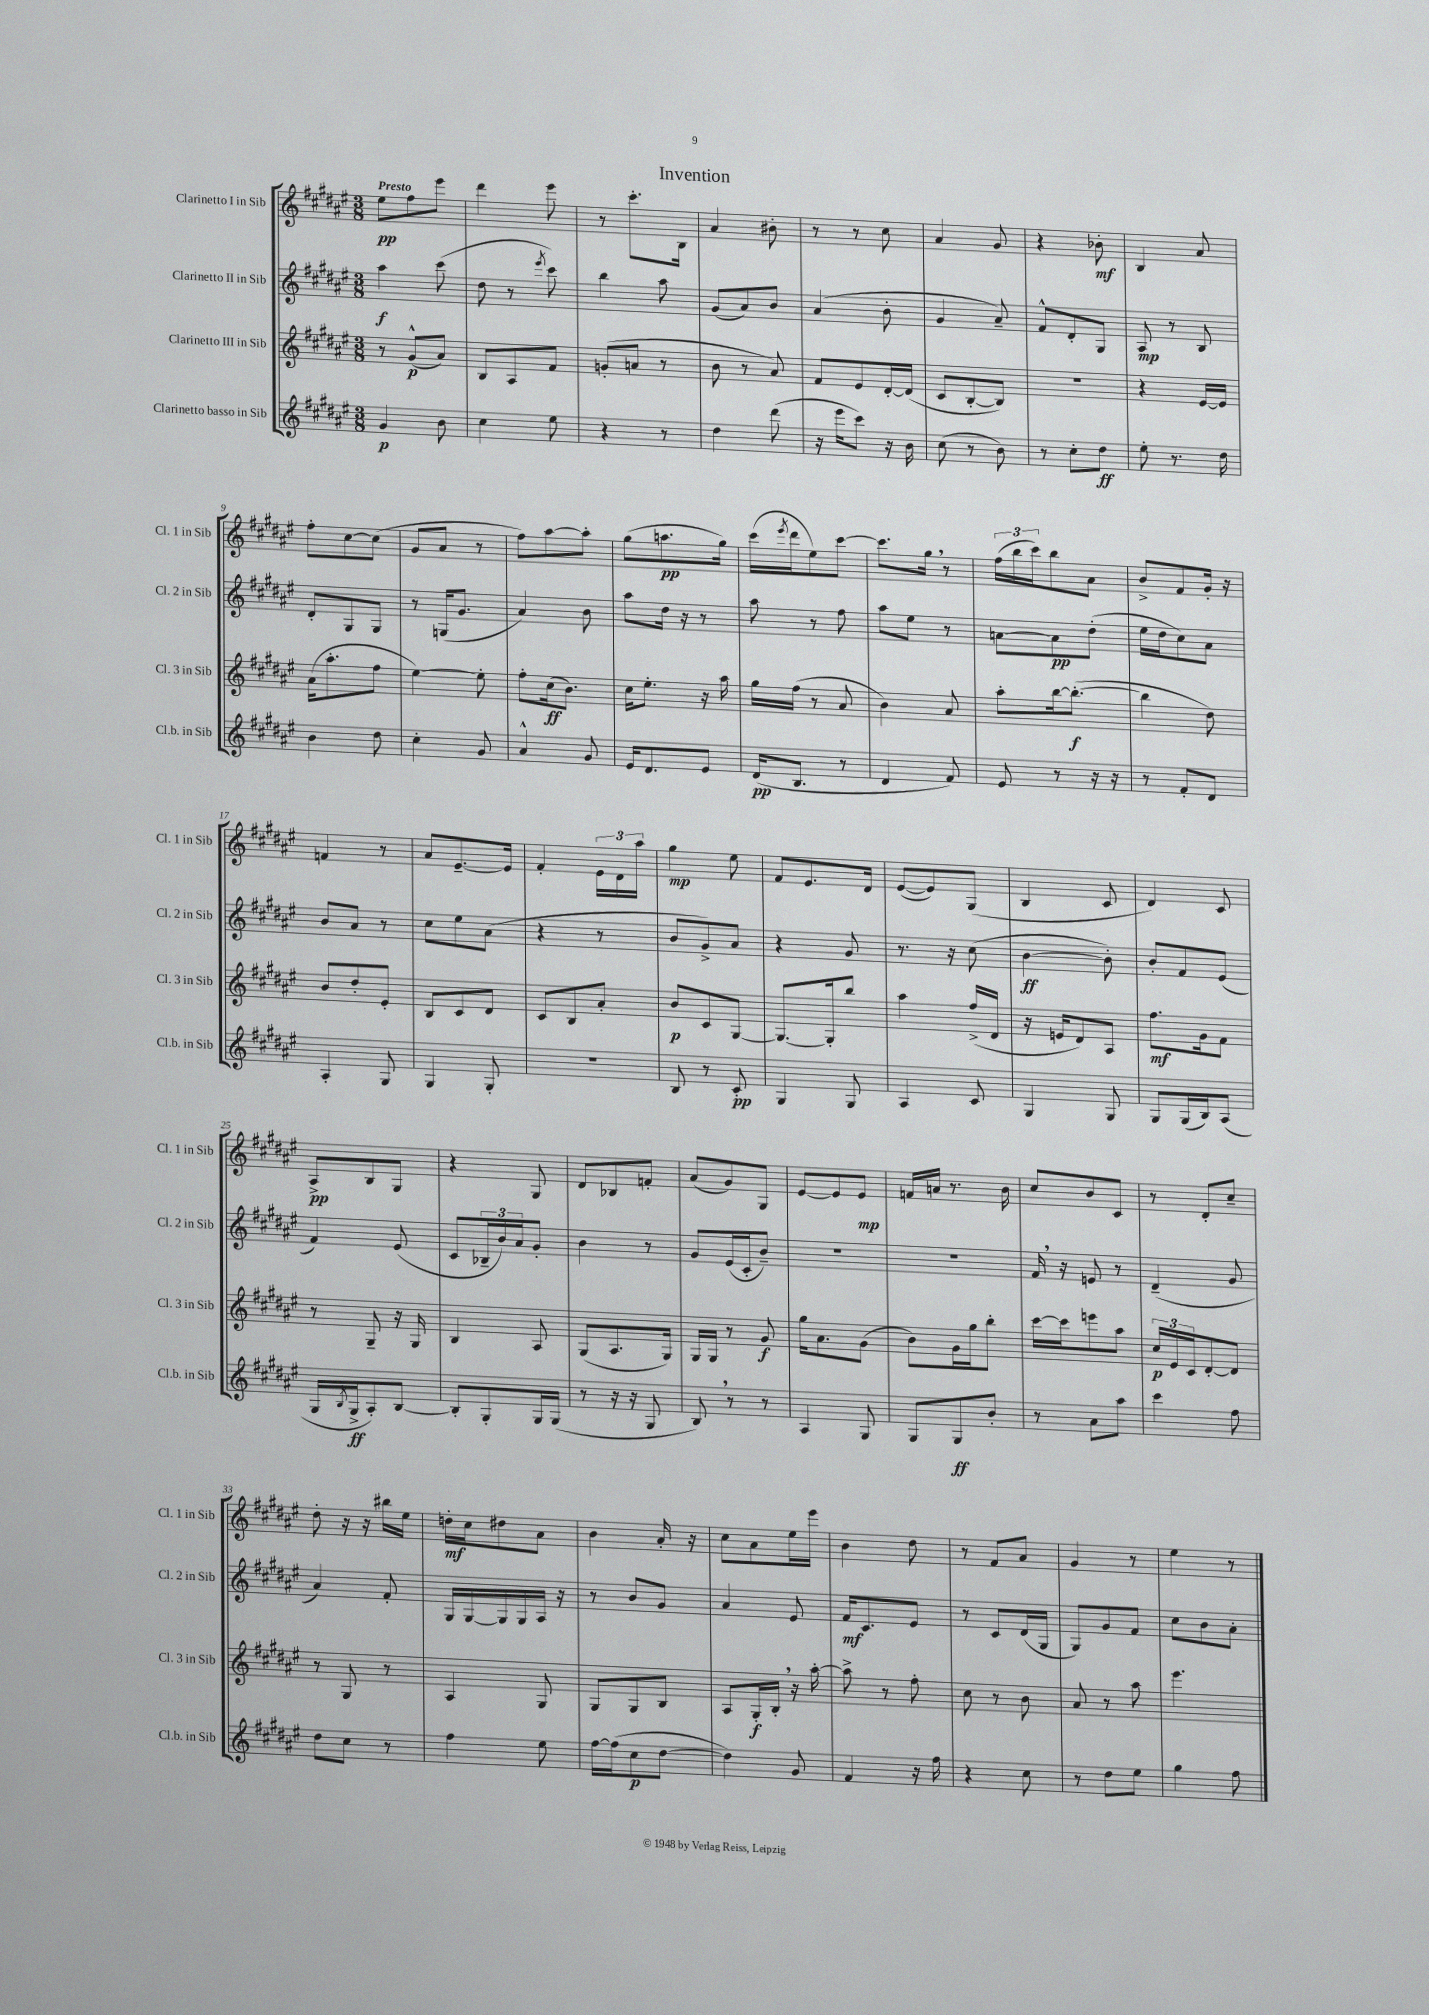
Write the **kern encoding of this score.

**kern	**dynam	**kern	**dynam	**kern	**dynam	**kern	**dynam
*part4	*part4	*part3	*part3	*part2	*part2	*part1	*part1
*staff4	*staff4	*staff3	*staff3	*staff2	*staff2	*staff1	*staff1
*I"Clarinetto basso in Sib	*	*I"Clarinetto III in Sib	*	*I"Clarinetto II in Sib	*	*I"Clarinetto I in Sib	*
*I'Cl.b. in Sib	*	*I'Cl. 3 in Sib	*	*I'Cl. 2 in Sib	*	*I'Cl. 1 in Sib	*
*clefG2	*	*clefG2	*	*clefG2	*	*clefG2	*
*k[f#c#g#d#a#e#]	*	*k[f#c#g#d#a#e#]	*	*k[f#c#g#d#a#e#]	*	*k[f#c#g#d#a#e#]	*
*M3/8	*	*M3/8	*	*M3/8	*	*M3/8	*
=1	=1	=1	=1	=1	=1	=1	=1
!	!	!	!	!	!	!LO:TX:a:B:t=Presto	!
4g#/	p	8r	.	4aa#\	f	8ee#\L	pp
.	.	(8g#^^/L	p	.	.	8ff#\	.
8b\	.	8a#/J)	.	(8ccc#\	.	8eee#\J	.
=2	=2	=2	=2	=2	=2	=2	=2
4cc#\	.	8B/L	.	8dd#\	.	4ddd#\	.
.	.	8A#/	.	8r	.	.	.
.	.	.	.	8qeee#/	.	.	.
8ee#\	.	8f#/J	.	8ccc#\)	.	8eee#\	.
=3	=3	=3	=3	=3	=3	=3	=3
4r	.	(8gn'/L	.	4bb\	.	8r	.
.	.	8an/J	.	.	.	8.ccc#'\L	.
8r	.	8r	.	8aa#\	.	.	.
.	.	.	.	.	.	16B\Jk	.
=4	=4	=4	=4	=4	=4	=4	=4
4dd#\	.	8b\	.	(8g#/L	.	4a#/	.
.	.	8r	.	8a#/)	.	.	.
(8ddd#\	.	8a#/)	.	8b/J	.	8b#X'\	.
=5	=5	=5	=5	=5	=5	=5	=5
16r	.	8f#/L	.	(4a#/	.	8r	.
16eee#\KL	.	.	.	.	.	.	.
8ccc#\J)	.	8e#/	.	.	.	8r	.
16r	.	[16d#'/L	.	8b'\	.	8cc#\	.
16b\	.	(16d#/JJ]	.	.	.	.	.
=6	=6	=6	=6	=6	=6	=6	=6
(8cc#\	.	8c#/L	.	4g#/	.	4a#/	.
8r	.	[8B'/	.	.	.	.	.
8b\)	.	8B/J])	.	8a#~/)	.	8g#/	.
=7	=7	=7	=7	=7	=7	=7	=7
8r	.	4.r	.	8f#^^/L	.	4r	.
8cc#'\L	.	.	.	8d#'/	.	.	.
8dd#\J	ff	.	.	8G#/J	.	8b-X'\	mf
=8	=8	=8	=8	=8	=8	=8	=8
8ee#'\	.	4r	.	8A#/	mp	4B/	.
8.r	.	.	.	8r	.	.	.
.	.	[16e#/LL	.	8B/	.	8a#/	.
16dd#\	.	16e#/JJ]	.	.	.	.	.
!!LO:LB:g=z
=9	=9	=9	=9	=9	=9	=9	=9
4b\	.	(16a#\KL	.	8d#'/L	.	8ff#'\L	.
.	.	8.aa#'\	.	.	.	.	.
.	.	.	.	8G#/	.	[8cc#\	.
8dd#\	.	8ff#\J	.	8G#/J	.	(8cc#\J]	.
=10	=10	=10	=10	=10	=10	=10	=10
4cc#'\	.	[4ee#\)	.	8r	.	8g#/L	.
.	.	.	.	(16Gn/KL	.	8a#/J	.
.	.	.	.	8.g#/J	.	.	.
8g#/	.	8ee#'\]	.	.	.	8r	.
=11	=11	=11	=11	=11	=11	=11	=11
4a#^^/	.	8ff#'\L	.	4a#/)	.	8ff#\L)	.
.	.	(16cc#\k	ff	.	.	[8aa#\	.
.	.	8.b\J)	.	.	.	.	.
8g#/	.	.	.	8b\	.	8aa#'\J]	.
=12	=12	=12	=12	=12	=12	=12	=12
16e#/KL	.	16cc#\KL	.	8aa#\L	.	(8gg#\L	.
8.d#/	.	8.ee#'\J	.	.	.	.	.
.	.	.	.	16dd#\Jk	.	8.aan\	pp
.	.	.	.	16r	.	.	.
8e#/J	.	16r	.	8r	.	.	.
.	.	16aa#\	.	.	.	16gg#\Jk)	.
=13	=13	=13	=13	=13	=13	=13	=13
(16d#/KL	pp	16gg#\LL	.	8aa#\	.	(16ccc#\LL	.
.	.	.	.	.	.	8qeee#/	.
8.B/J	.	(16ff#\JJ	.	.	.	16ddd#\J	.
.	.	8r	.	8r	.	8ee#\)	.
8r	.	8a#/	.	8ff#\	.	[8ccc#\J	.
=14	=14	=14	=14	=14	=14	=14	=14
4d#/	.	4b\)	.	8aa#\L	.	8.ccc#\L]	.
.	.	.	.	8ee#\J	.	.	.
.	.	.	.	.	.	16gg#,\Jk	.
8f#/)	.	8a#/	.	8r	.	8r	.
=15	=15	=15	=15	=15	=15	=15	=15
8e#/	.	8aa#'\L	.	[8an\L	.	(24ff#\LL	.
.	.	.	.	.	.	24bb\	.
.	.	.	.	.	.	24ccc#\J)	.
8r	.	[16bb\k	.	8a\]	pp	8bb\	.
.	.	(8.bb'\J_	f	.	.	.	.
16r	.	.	.	(8dd#'\J	.	8a#\J	.
16r	.	.	.	.	.	.	.
=16	=16	=16	=16	=16	=16	=16	=16
8r	.	4bb\]	.	16ee#\LL	.	8b^/L	.
.	.	.	.	16dd#\J	.	.	.
8f#'/L	.	.	.	8cc#\)	.	8f#/	.
8d#/J	.	8dd#\)	.	8a#\J	.	16g#'/Jk	.
.	.	.	.	.	.	16r	.
!!LO:LB:g=z
=17	=17	=17	=17	=17	=17	=17	=17
4A#'/	.	8b/L	.	8b/L	.	4fn/	.
.	.	8dd#'/	.	8a#/J	.	.	.
8G#/	.	8e#'/J	.	8r	.	8r	.
=18	=18	=18	=18	=18	=18	=18	=18
4G#/	.	8B/L	.	8cc#\L	.	8a#/L	.
.	.	8c#/	.	8ee#\	.	[8.e#~/	.
8G#'/	.	8d#/J	.	(8a#\J	.	.	.
.	.	.	.	.	.	16e#/Jk]	.
=19	=19	=19	=19	=19	=19	=19	=19
4.r	.	8c#/L	.	4r	.	4f#'/	.
.	.	8B/	.	.	.	.	.
.	.	8a#'/J	.	8r	.	24e#\LL	.
.	.	.	.	.	.	24d#\	.
.	.	.	.	.	.	24aa#\JJ	.
=20	=20	=20	=20	=20	=20	=20	=20
8B/	.	8b/L	p	8b/L	.	4gg#\	mp
8r	.	8c#/	.	8g#^/)	.	.	.
8c#'/	pp	[8G#/J	.	8a#/J	.	8ee#\	.
=21	=21	=21	=21	=21	=21	=21	=21
4G#/	.	8.G#/L_	.	4r	.	8f#/L	.
.	.	.	.	.	.	8.e#/	.
.	.	16G#'/k]	.	.	.	.	.
8G#/	.	8bb/J	.	8g#/	.	.	.
.	.	.	.	.	.	16d#/Jk	.
=22	=22	=22	=22	=22	=22	=22	=22
4A#/	.	4aa#\	.	8.r	.	([8e#/L	.
.	.	.	.	.	.	8e#/])	.
.	.	.	.	16r	.	.	.
8c#/	.	(16ff#^/LL	.	(8cc#\	.	(8G#/J	.
.	.	16d#/JJ	.	.	.	.	.
=23	=23	=23	=23	=23	=23	=23	=23
4G#/	.	16r	.	[4b\	ff	4B/	.
.	.	16en/KL	.	.	.	.	.
.	.	8d#/)	.	.	.	.	.
8G#/	.	8A#/J	.	8b'\])	.	8c#/	.
=24	=24	=24	=24	=24	=24	=24	=24
8G#/L	.	8.ff#\L	mf	8b'/L	.	4d#/)	.
(16G#/L	.	.	.	8f#/	.	.	.
16B/J)	.	16g#\k	.	.	.	.	.
(8A#/J	.	8f#\J	.	(8e#/J	.	8c#/	.
!!LO:LB:g=z
=25	=25	=25	=25	=25	=25	=25	=25
16G#/LL	.	8r	.	4f#/)	.	8A#^/L	pp
8qB/	.	.	.	.	.	.	.
16G#^/J	ff	.	.	.	.	.	.
8A#'/)	.	8G#~/	.	.	.	8B/	.
[8B/J	.	16r	.	(8e#/	.	8G#/J	.
.	.	16G#/	.	.	.	.	.
=26	=26	=26	=26	=26	=26	=26	=26
8B'/L]	.	4B/	.	8c#/L	.	4r	.
8G#'/	.	.	.	24B-X~/L	.	.	.
.	.	.	.	24b/)	.	.	.
.	.	.	.	24a#/J	.	.	.
16G#/L	.	8A#/	.	8g#'/J	.	8G#/	.
(16G#/JJ	.	.	.	.	.	.	.
=27	=27	=27	=27	=27	=27	=27	=27
8r	.	(8G#/L	.	4b\	.	8d#/L	.
16r	.	8.A#/	.	.	.	8B-X/	.
16r	.	.	.	.	.	.	.
8G#/	.	.	.	8r	.	8fn'/J	.
.	.	16G#/Jk)	.	.	.	.	.
=28	=28	=28	=28	=28	=28	=28	=28
8B,/)	.	16G#/LL	.	8g#/L	.	(8a#/L	.
.	.	16G#/JJ	.	.	.	.	.
8r	.	8r	.	(16e#/L	.	8g#/)	.
.	.	.	.	16c#'/J	.	.	.
8r	.	8g#/	f	8b~/J)	.	8G#/J	.
=29	=29	=29	=29	=29	=29	=29	=29
4A#/	.	16gg#\KL	.	4.r	.	[8e#/L	.
.	.	8.a#\	.	.	.	.	.
.	.	.	.	.	.	8e#/]	.
8G#/	.	(8g#\J	.	.	.	8e#/J	mp
=30	=30	=30	=30	=30	=30	=30	=30
8G#/L	.	8b\L)	.	4.r	.	16fn/LL	.
.	.	.	.	.	.	16an/JJ	.
8G#/	ff	16g#\L	.	.	.	8.r	.
.	.	16gg#\J	.	.	.	.	.
8b'/J	.	8bb'\J	.	.	.	.	.
.	.	.	.	.	.	16b\	.
=31	=31	=31	=31	=31	=31	=31	=31
8r	.	[16ccc#\LL	.	16f#,/	.	8cc#/L	.
.	.	16ccc#\J]	.	16r	.	.	.
8a#\L	.	8eeen\	.	8en/	.	8b/	.
8aa#\J	.	8aa#\J	.	8r	.	8c#/J	.
=32	=32	=32	=32	=32	=32	=32	=32
4ccc#\	.	24cc#/LL	p	(4d#~/	.	8r	.
.	.	24e#/	.	.	.	.	.
.	.	24c#/J	.	.	.	.	.
.	.	[8d#'/	.	.	.	8d#'/L	.
8ff#\	.	8d#/J]	.	8g#/	.	8cc#~/J	.
!!LO:LB:g=z
=33	=33	=33	=33	=33	=33	=33	=33
8dd#\L	.	8r	.	4a#/)	.	8dd#'\	.
8cc#\J	.	8G#/	.	.	.	16r	.
.	.	.	.	.	.	16r	.
8r	.	8r	.	8f#'/	.	16bb#X\LL	.
.	.	.	.	.	.	16ee#\JJ	.
=34	=34	=34	=34	=34	=34	=34	=34
4ff#\	.	4A#/	.	16G#/LL	.	16ddn'\LL	mf
.	.	.	.	[16G#/	.	16cc#\J	.
.	.	.	.	16G#/]	.	8dd#X\	.
.	.	.	.	16G#/	.	.	.
8ee#\	.	8G#/	.	16A#/JJ	.	8a#\J	.
.	.	.	.	16r	.	.	.
=35	=35	=35	=35	=35	=35	=35	=35
[16ff#\LL	.	8G#/L	.	8r	.	4b\	.
(16ff#\J]	.	.	.	.	.	.	.
8cc#\	p	8G#/	.	8b/L	.	.	.
[8dd#\J	.	8B/J	.	8g#/J	.	16a#'/	.
.	.	.	.	.	.	16r	.
=36	=36	=36	=36	=36	=36	=36	=36
4dd#\])	.	8A#/L	.	4a#/	.	8cc#\L	.
.	.	16G#'/L	f	.	.	8a#\	.
.	.	16B',/JJ	.	.	.	.	.
8g#/	.	16r	.	8e#/	.	16ee#\L	.
.	.	[16aa#'\	.	.	.	16eee#\JJ	.
=37	=37	=37	=37	=37	=37	=37	=37
4f#/	.	8aa#^\]	.	16f#/KL	mf	4b\	.
.	.	.	.	8.c#/	.	.	.
.	.	8r	.	.	.	.	.
16r	.	8ff#'\	.	8e#/J	.	8dd#\	.
16ff#\	.	.	.	.	.	.	.
=38	=38	=38	=38	=38	=38	=38	=38
4r	.	8cc#\	.	8r	.	8r	.
.	.	8r	.	8c#/L	.	8f#/L	.
8cc#\	.	8b\	.	(16d#/L	.	8a#/J	.
.	.	.	.	16G#/JJ	.	.	.
=39	=39	=39	=39	=39	=39	=39	=39
8r	.	8a#/	.	8G#/L)	.	4g#/	.
8dd#\L	.	8r	.	8g#/	.	.	.
8ee#\J	.	8aa#\	.	8f#/J	.	8r	.
=40	=40	=40	=40	=40	=40	=40	=40
4gg#\	.	4.eee#\	.	8cc#\L	.	4ee#\	.
.	.	.	.	8b\	.	.	.
8ff#\	.	.	.	8a#'\J	.	8r	.
==	==	==	==	==	==	==	==
*-	*-	*-	*-	*-	*-	*-	*-
